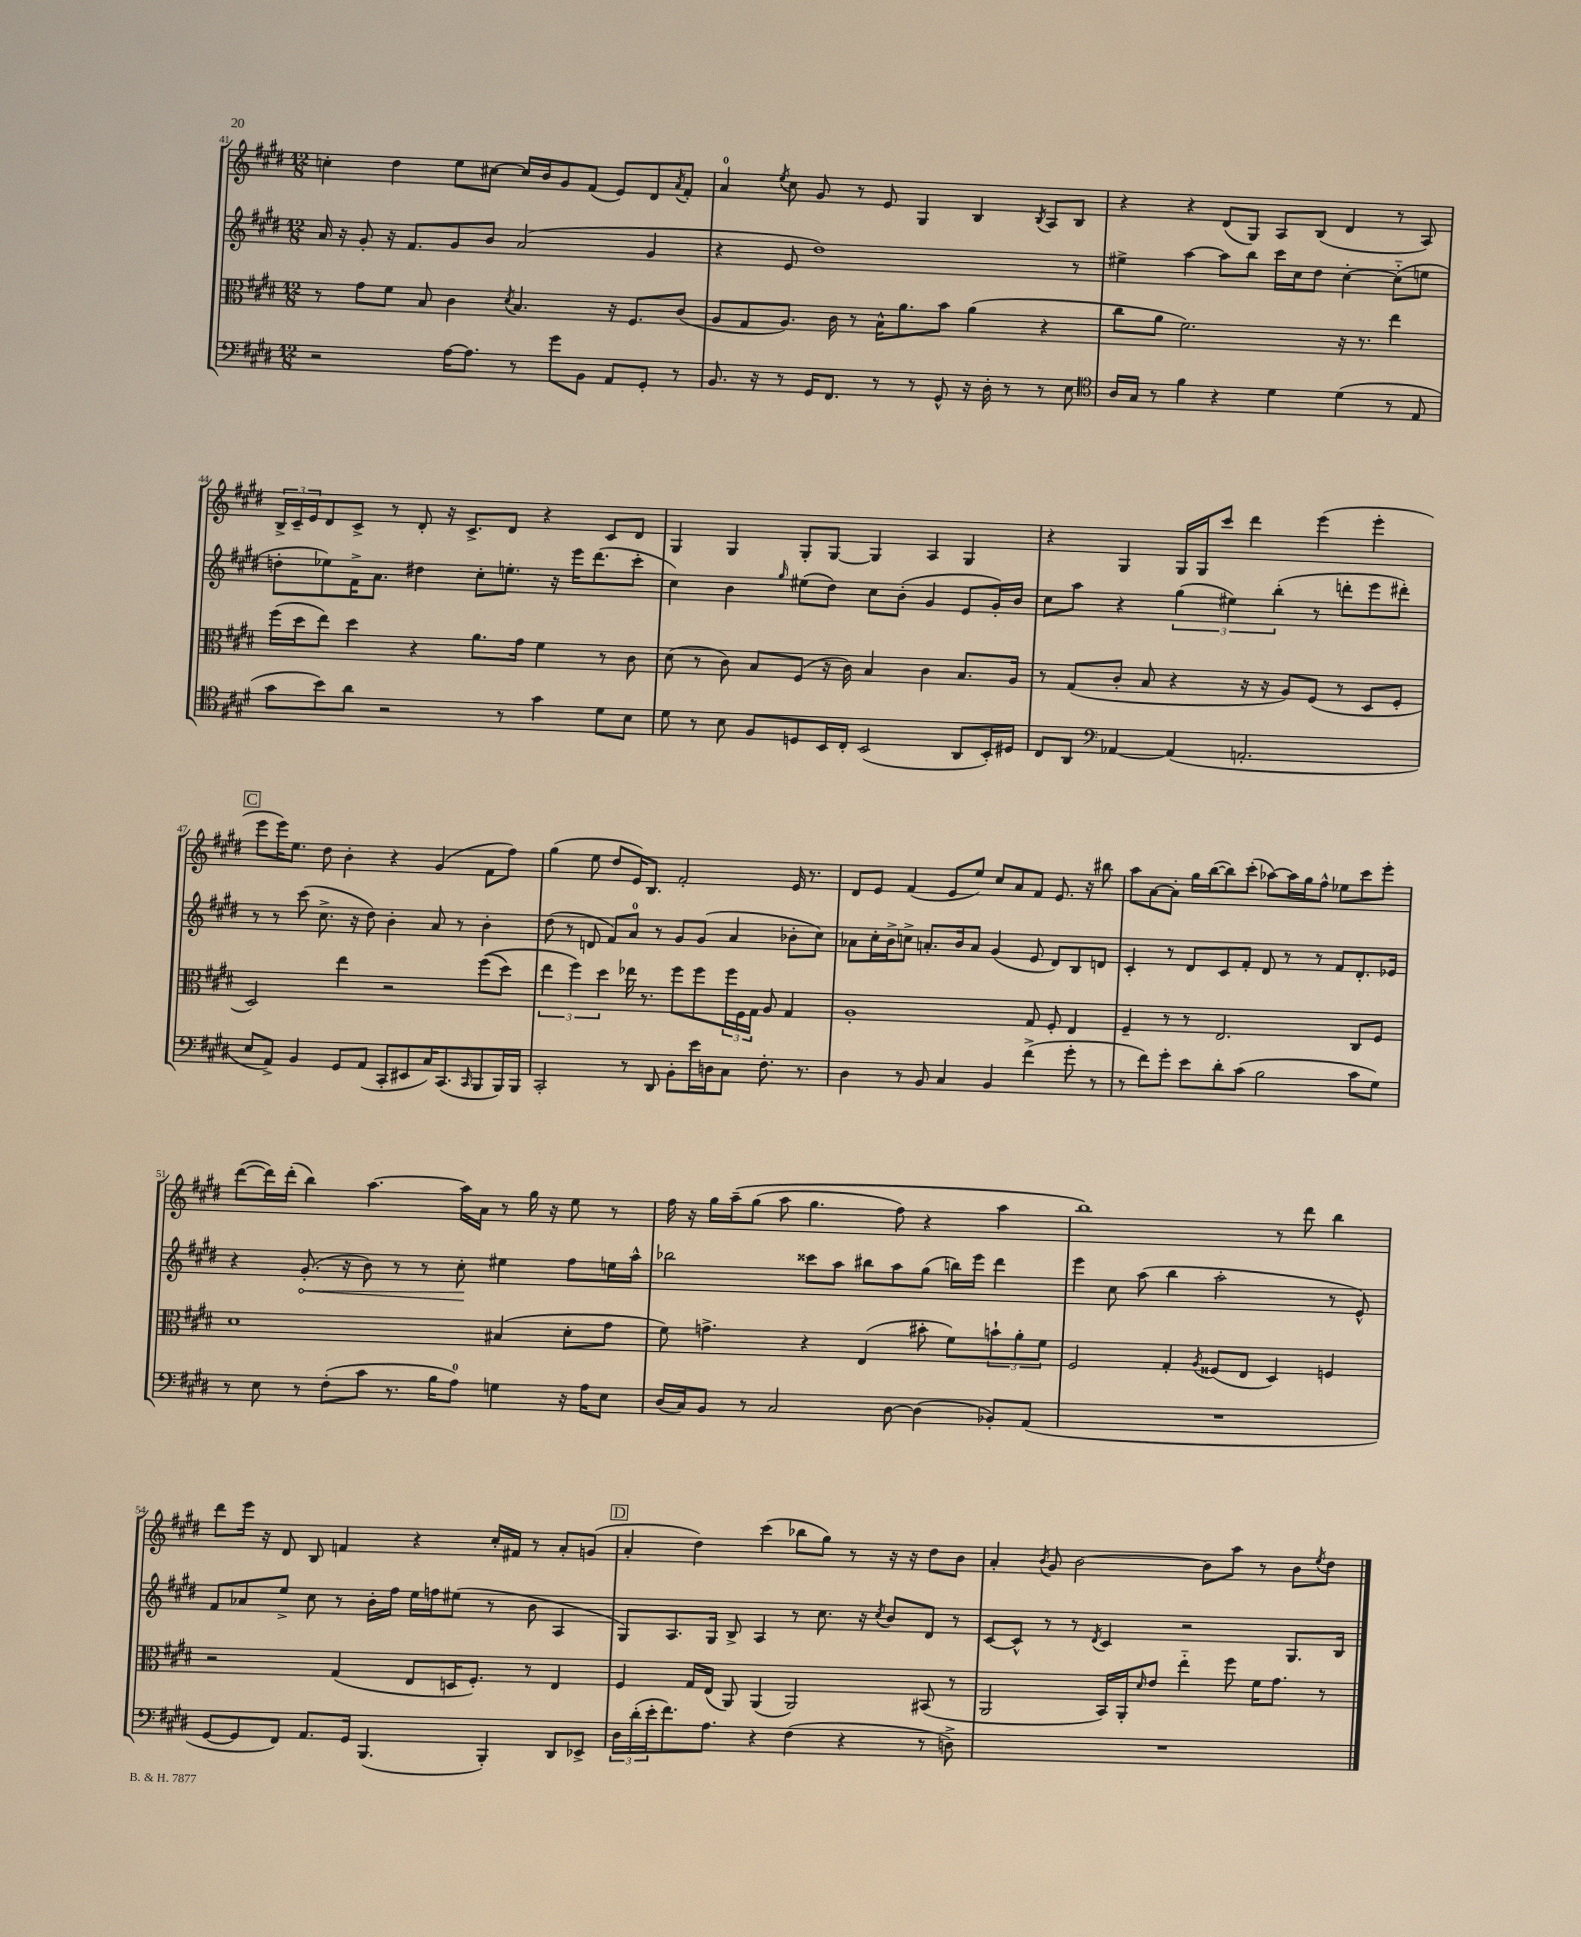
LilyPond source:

<<
\new StaffGroup <<
\new Staff = "s0" {
    \clef treble \key e \major \numericTimeSignature \time 12/8
    c''4-. dis''4 e''8 cis''8~ cis''16 b'16 gis'8 fis'8( e'8) dis'8 \acciaccatura { a'8 } fis'8-. |
    a'4-0 \acciaccatura { e''8 } cis''8 gis'8 r8 e'8 gis4 b4 \acciaccatura { b8 } a8 b8 |
    r4 r4 dis'8( gis8) a8 b8( dis'4 r8 a8) |
    \tuplet 3/2 { b16-> cis'16-- e'16 } dis'8 cis'8-> r8 dis'8-. r16 cis'8.-> dis'8 r4 cis'8 dis'8 |
    gis4 gis4 gis8-. gis8~ gis4 a4 gis4 |
    r4 gis4 gis16 gis16 cis'''8 dis'''4 e'''4( e'''4-. |
    \mark \markup { \box "C" } e'''8 e'''16) e''8. dis''8 b'4-. r4 gis'4( fis'8 fis''8) |
    gis''4( e''8 dis''8 e'16) b8. fis'2-. e'16 r8. |
    dis'8 e'8 fis'4( e'8 e''8) cis''8 a'8 fis'8 e'8. r16 bis''8 |
    a''8 a'8~ a'8-. gis''16 b''16~( b''8) cis'''8-.( aes''8~) aes''16 gis''16 fis''8-^ ees''8 cis'''8 e'''8-. |
    dis'''8~( dis'''16) dis'''16-.( b''4) a''4.~ a''16 a'16 r8 gis''16 r16 e''8 r8 |
    fis''16 r16 gis''16 a''16--\( gis''8( a''8 gis''4. fis''8) r4 a''4 |
    b''1\) r8 dis'''8 b''4 |
    dis'''8 e'''16 r16 dis'8 b8 f'4 r4 cis''16-. fis'16 r8 a'8-. g'8( |
    \mark \markup { \box "D" } a'4-. dis''4) cis'''4( bes''8 gis''8) r8 r16 r16 dis''8 b'8 |
    a'4-. \acciaccatura { b'8 } gis'8 b'2~ b'8 a''8 r8 b'8 \acciaccatura { e''8 } dis''8 \bar "|." |
}
\new Staff = "s1" {
    \clef treble \key e \major \numericTimeSignature \time 12/8
    a'16 r16 gis'8-. r16 fis'8. gis'8 b'8 a'2( gis'4 |
    r4 e'8 dis''1) r8 |
    eis''4-> a''4~ a''8 b''8 cis'''16 cis''16 dis''8 cis''4~-. cis''8-_( e''8 |
    d''8-. ees''8) fis'16-> a'8. dis''4 cis''8-. e''8.-. r16 e'''16 dis'''8.( cis'''8-. |
    cis''4) b'4 \grace { gis''16 } eis''8( dis''8) cis''8 b'8-.( gis'4 e'8 gis'16-.) b'16 |
    cis''8 a''8 r4 \tuplet 3/2 { gis''4( eis''4) b''4-.( } r8 d'''8-. e'''8 dis'''8-.) |
    \mark \markup { \box "C" } r8 r8 cis'''8( cis''8.-> r16 dis''8) b'4-. a'8 r8 b'4-. |
    dis''8( r8 d'8 fis'8) a'8-0 r8 gis'8 gis'8( a'4 bes'8-. cis''8) |
    aes'8 cis''16-. b'16-> c''8-> a'8.-. b'16 a'8 gis'4( e'8 dis'8) b8 d'8 |
    cis'4-. r8 dis'8 cis'8 fis'8-. dis'8 r8 r8 fis'8 dis'8.-. ees'16 |
    r4 \once \override Hairpin.circled-tip = ##t gis'8.-.\<( r16 b'8) r8 r8 cis''8-.\! eis''4 fis''8 e''16 a''16-^ |
    bes''2 cisis'''8 a''8 bis''8 a''8 gis''8( b''16) e'''16 dis'''4 |
    e'''4 cis''8 a''8( b''4 a''2-. r8 e'8-^) |
    fis'8 aes'8 e''8-> cis''8 r8 b'16-. fis''16 e''16 f''16 eis''8( r8 b'8 a4 |
    \mark \markup { \box "D" } gis8) a8. gis16 b8-> a4 r8 cis''8. r16 \acciaccatura { cis''8 } b'8 dis'8 r8 |
    cis'8~ cis'8-^ r8 r8 \acciaccatura { dis'8 } cis'4 r2 gis8. b16 \bar "|." |
}
\new Staff = "s2" {
    \clef alto \key e \major \numericTimeSignature \time 12/8
    r8 gis'8 fis'8 b8 cis'4 \acciaccatura { dis'8 } b4. r16 fis8. cis'8( |
    a8 gis8 a8.) cis'16 r8 b16-^ a'8. b'8 a'4( r4 |
    cis''8 a'8 fis'2.) r16 r8. e''4 |
    fis''16( dis''16 e''8) dis''4 r4 a'8. gis'16 fis'4 r8 cis'8 |
    dis'8( r8 cis'8) b8 fis8( r16 cis'16) b4 cis'4 b8. a16 |
    r8 gis8( cis'8-. b8 r4 r16 r16 a8) fis8( r8 dis8 fis8-. |
    \mark \markup { \box "C" } dis2) e''4 r2 fis''8(\( dis''8) |
    \tuplet 3/2 { e''4 fis''4\) dis''4 } ees''16 r8. fis''8 fis''8 \tuplet 3/2 { fis''16 fis16 gis16 } a8 gis4 |
    a1-. gis8 fis8-. e4 |
    fis4-- r8 r8 e2. cis8 fis8 |
    dis'1 bis4( dis'8-. gis'8 |
    fis'8) g'4.-> r4 e4( bis'8-. fis'8) \tuplet 3/2 { b'8-! a'8-. fis'8 } |
    fis2 gis4-. \acciaccatura { a8 } fisis8( e8 dis4) f4 |
    r2 gis4( e8 d16 fis8.-.) r8 e4 |
    \mark \markup { \box "D" } fis4 gis16 e16( a,8) a,4( a,2) bis,8( r8 |
    a,2 b,16) a,16-. \grace { dis'16 } e'8 e''4-_ fis''8 fis'16 gis'8. r8 \bar "|." |
}
\new Staff = "s3" {
    \clef bass \key e \major \numericTimeSignature \time 12/8
    r2 a16~ a8. r8 gis'8 b,8 a,8 gis,8-. r8 |
    b,8. r16 r8 gis,16 fis,8. r8 r8 gis,8-^ r16 dis16-. r8 r8 e8 |
    \clef tenor a16 gis16 r8 fis'4 r4 dis'4 dis'4( r8 e8 |
    gis'8 b'8) a'8 r2 r8 gis'4 dis'8 b8 |
    dis'8 r8 b8 fis8 d8 b,16 cis16-. b,2( a,8 b,16-.) dis16 |
    cis8 a,8 \clef bass aes,4~ aes,4( a,2.-. |
    \mark \markup { \box "C" } e8 a,8->) b,4 gis,8 a,8( cis,8-. eis,8 cis16) cis,8.( \grace { cis,16 } b,,8 b,,16) b,,16 |
    cis,2-. r8 dis,8 b,8-. e'16 d16 cis8 fis8.-. r8. |
    dis4 r8 b,8 cis4 b,4 fis'4->( gis'8-. r8 |
    r8 fis'8) gis'8-. e'8 dis'8-. cis'8( b2 cis'8 gis8) |
    r8 e8 r8 fis8-.( cis'8 r8. b16 a8-0) g4 r16 a16 e8 |
    dis16( cis16) b,8 r8 cis2 dis8~ dis4( bes,8-.) a,8( |
    R1. |
    gis,8~ gis,8 fis,8) a,8. gis,16 b,,4.( b,,4-.) dis,8 ees,8-> |
    \mark \markup { \box "D" } \tuplet 3/2 { dis16 dis'16-.( e'16-. } fis'8.) a8. r4 fis4( r4 r8 d8->) |
    R1. \bar "|." |
}
>>
>>
\layout { \context { \Score currentBarNumber = #41 } }
